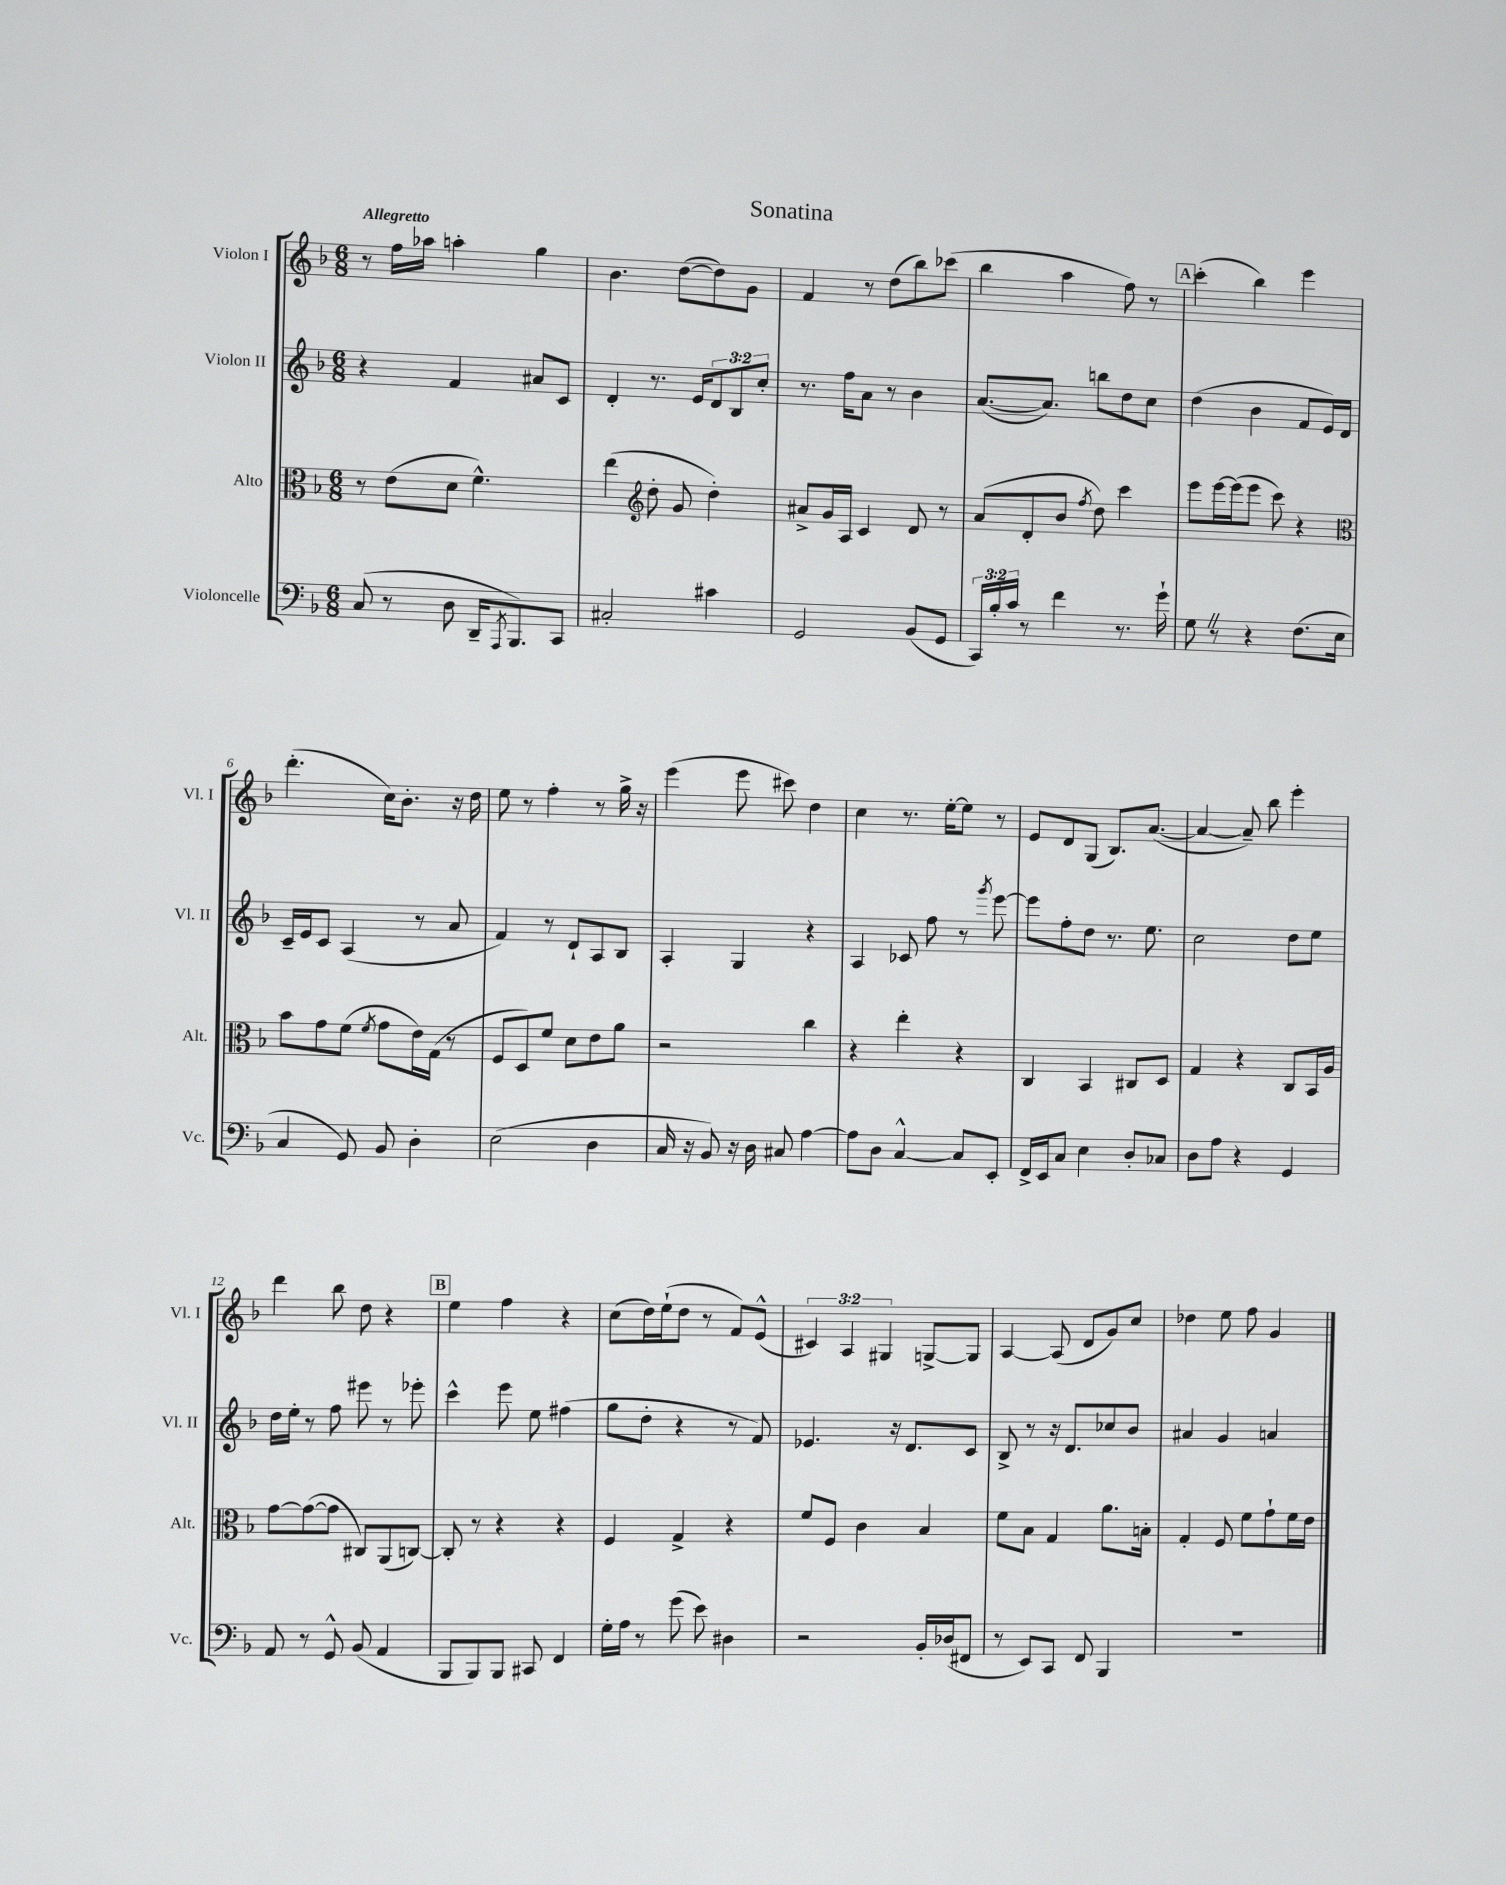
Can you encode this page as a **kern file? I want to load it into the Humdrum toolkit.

**kern	**kern	**kern	**kern
*part4	*part3	*part2	*part1
*staff4	*staff3	*staff2	*staff1
*I"Violoncelle	*I"Alto	*I"Violon II	*I"Violon I
*I'Vc.	*I'Alt.	*I'Vl. II	*I'Vl. I
*clefF4	*clefC3	*clefG2	*clefG2
*k[b-]	*k[b-]	*k[b-]	*k[b-]
*M6/8	*M6/8	*M6/8	*M6/8
=1	=1	=1	=1
!	!	!	!LO:TX:a:B:t=Allegretto
(8C/	8r	4r	8r
8r	(8e\L	.	16ff\LL
.	.	.	16aa-X\JJ
8D\	8d\J	4f/	4aan'\
16DD~/KL	4.f^^\)	.	.
8qAAA/	.	.	.
8.BBB-/)	.	.	.
.	.	8a#X/L	4gg\
8CC/J	.	8c/J	.
=2	=2	=2	=2
2C#X'/	(4ee\	4d'/	4.b-\
*	*clefG2	*	*
.	8dd'\	8.r	.
.	8g/	.	([8dd\L
.	.	16e/KL	.
4c#X\	4dd'\)	12d/	8dd\])
.	.	12B-/	.
.	.	.	8g\J
.	.	12cc'/J	.
=3	=3	=3	=3
2GG/	8a#X^/L	8.r	4f/
.	16g/L	.	.
.	16A/JJ	16ff\KL	.
.	4c/	8a\J	8r
.	.	8r	(8dd\L
(8BB-/L	8d/	4b-\	8bb-\)
8GG/J	8r	.	(8ccc-X\J
=4	=4	=4	=4
24CC/LL)	(8a/L	([8.a/L	4bb-\
24B-'/	.	.	.
24c/JJ	.	.	.
8r	8d'/	.	.
.	.	8.a/J])	.
4f\	8b-/J	.	4aa\
.	8qff/	.	.
.	8dd\)	8bbn\L	.
8.r	4ccc\	8dd\	8ff\)
.	.	8cc\J	8r
16g`\	.	.	.
!!LO:REH:place=s1:t=A
=5	=5	=5	=5
8GZ\	8eee\L	(4dd\	(4ccc'\
8r	[16eee\L	.	.
.	(16eee\J]	.	.
4r	8eee\J	4b-\	4bb-\)
.	8ccc\)	.	.
(8.F\L	4r	8f/L	4eee\
.	.	16e/L)	.
16E\Jk	.	16d/JJ	.
!!LO:LB:g=z
=6	=6	=6	=6
*	*clefC3	*	*
4C/	8b-\L	16c~/LL	(4.ddd'\
.	.	16e/J	.
.	8g\	8c/J	.
8GG/)	(8f\J	(4A/	.
.	8qf/	.	.
8BB-/	8g\L	.	16cc\KL)
.	.	.	8.b-'\J
4D'\	16e\L)	8r	.
.	(16G\JJ	.	.
.	8r	8a/	16r
.	.	.	16dd\
=7	=7	=7	=7
(2E\	8F/L	4f/)	8ee\
.	8D/)	.	8r
.	8f/J	8r	4ff'\
.	8d\L	8d`/L	.
4D\	8e\	8A/	8r
.	8a\J	8B-/J	16gg^\
.	.	.	16r
=8	=8	=8	=8
16C/	2r	4A'/	(4eee\
16r	.	.	.
8BB-/)	.	.	.
16r	.	4G/	8eee\
16D\	.	.	.
8C#X/	.	.	8ccc#X\)
[4A\	4cc\	4r	4dd\
=9	=9	=9	=9
8A\L]	4r	4A/	4cc\
8D\J	.	.	.
[4C^^/	4ee'\	8c-X/	8.r
.	.	8ff\	.
.	.	.	[16ee'\KL
8C/L]	4r	8r	8ee\J]
.	.	8qggg/	.
8EE'/J	.	[8eee\	8r
=10	=10	=10	=10
16FF^/LL	4C/	8eee\L]	8e/L
16EE/J	.	.	.
8C/J	.	8ff'\	8d/
4E\	4BB-/	8dd\J	(8G/J
.	.	8.r	8.B-/L)
8D'/L	8C#X/L	.	.
.	.	8.ee\	([8.a/J
8C-X/J	8D/J	.	.
=11	=11	=11	=11
8D\L	4G/	2cc\	4a/_
8A\J	.	.	.
4r	4r	.	8a~/])
.	.	.	8bb-\
4GG/	8C/L	8dd\L	4eee'\
.	16BB-/L	8ee\J	.
.	16A/JJ	.	.
!!LO:LB:g=z
=12	=12	=12	=12
8AA/	[8g\L	16dd\LL	4ddd\
.	.	16ee'\JJ	.
8r	(8g\_	8r	.
8GG^^/	8g\J]	8ff\	8bb-\
(8BB-/	8C#X/L)	8eee#X\	8dd\
4AA/	(8AA/	8r	4r
.	[8Cn/J)	8eee-X'\	.
!!LO:REH:place=s1:t=B
=13	=13	=13	=13
8BBB-/L	8C'/]	4ccc^^\	4ee\
8BBB-/)	8r	.	.
8BBB-/J	4r	8eee\	4ff\
8CC#X/	.	8ee\	.
4FF/	4r	(4ff#X\	4r
=14	=14	=14	=14
16G'\LL	4F/	8gg\L	(8cc\L
16A\JJ	.	.	.
8r	.	8dd'\J	16dd\L)
.	.	.	(16ee`\J
(8g\	4G^/	4r	8dd\J
8e\)	.	.	8r
4D#X\	4r	8r	8f/L)
.	.	8f/)	(8e^^/J
=15	=15	=15	=15
2r	8f/L	4.e-X/	6c#X/)
.	8F/J	.	.
.	.	.	6A/
.	4c\	.	.
.	.	.	6G#X/
.	.	16r	.
.	.	8.d/L	.
16BB-'/LL	4B-/	.	[8Gn^/L
(16D-X/J	.	.	.
8FF#X/J	.	8c/J	8G/J]
=16	=16	=16	=16
8r	8f\L	8B-^/	[4A/
8EE/L)	8B-\J	8r	.
8CC/J	4G/	16r	(8A/]
.	.	8.d/L	.
8FF/	.	.	8d/L
4BBB-/	8.a\L	8cc-X/	8g/)
.	.	8b-/J	8cc/J
.	16Bn'\Jk	.	.
=17	=17	=17	=17
2.r	4G'/	4a#X/	4dd-X\
.	8F/	4g/	8ee\
.	8f\L	.	8ff\
.	8g`\	4an/	4g/
.	16f\L	.	.
.	16e\JJ	.	.
==	==	==	==
*-	*-	*-	*-
